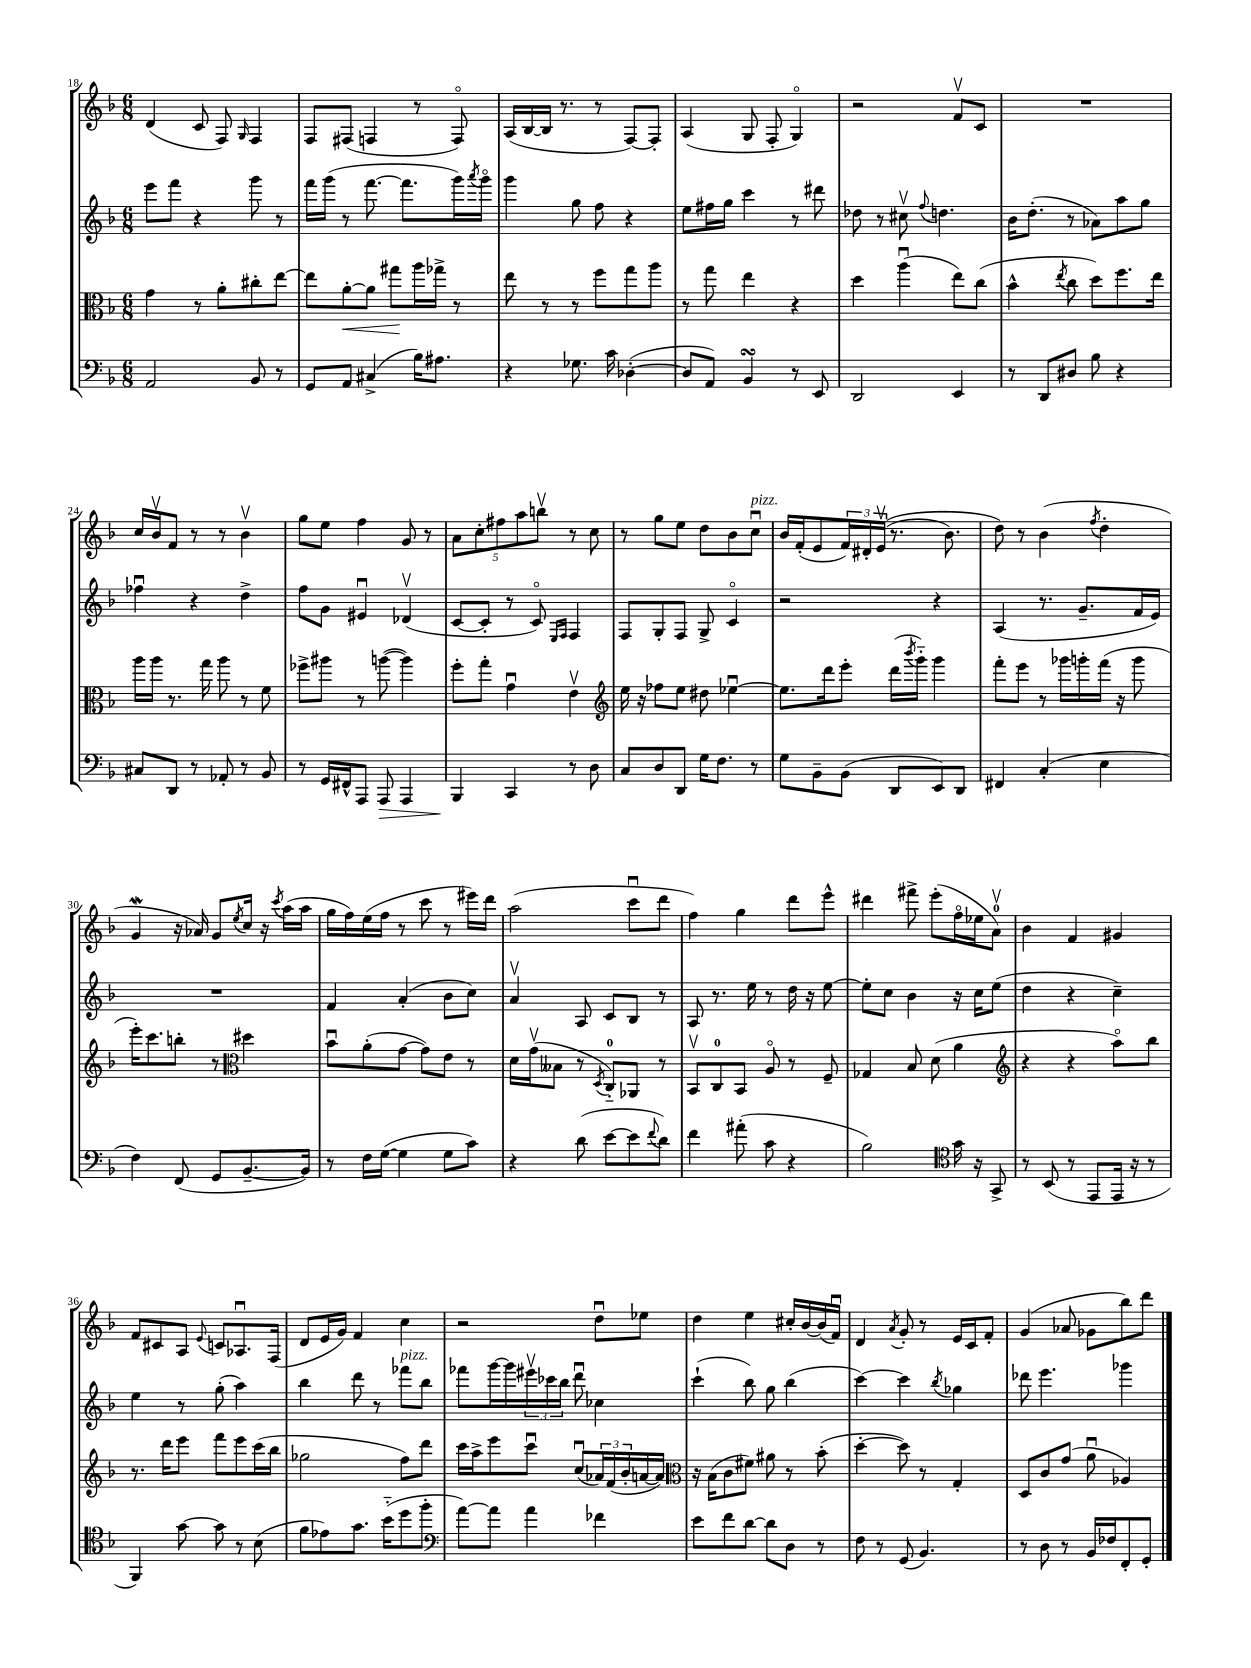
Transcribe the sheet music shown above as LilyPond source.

<<
\new StaffGroup <<
\new Staff = "s0" {
    \clef treble \key f \major \numericTimeSignature \time 6/8
    d'4( c'8 f8) \grace { g16 } f4 |
    f8 fis8( f4 r8 f8\flageolet) |
    a16( bes16~ bes16 r8. r8 f8~) f8-. |
    a4( g8 f8-. g4\flageolet) |
    r2 f'8\upbow c'8 |
    R2. |
    c''16 bes'16\upbow f'8 r8 r8 bes'4\upbow |
    g''8 e''8 f''4 g'8 r8 |
    \tuplet 5/4 { a'8 c''8-. fis''8 a''8 b''8\upbow } r8 c''8 |
    r8 g''8 e''8 d''8 bes'8 c''8\downbow^\markup { \italic "pizz." } |
    bes'16 f'16-.( e'8 \tuplet 3/2 { f'16) dis'16-. e'16\upbow(\( } r8. bes'8.) |
    d''8\) r8 bes'4( \acciaccatura { f''8 } d''4-. |
    g'4\mordent r16 aes'16) g'8 \acciaccatura { e''8 } c''16 r16 \acciaccatura { c'''8 } a''16( a''16 |
    g''16 f''16) e''16( f''16 r8 c'''8 r8 eis'''16) d'''16 |
    a''2( c'''8\downbow d'''8 |
    f''4) g''4 d'''8 e'''8-^ |
    dis'''4 fis'''8-> e'''8-.( f''16\flageolet ees''16 a'8-0\upbow) |
    bes'4 f'4 gis'4 |
    f'8 cis'8 a8 \appoggiatura { e'8 } c'8 aes8.\downbow f16( |
    d'8 e'16 g'16) f'4 c''4 |
    r2 d''8\downbow ees''8 |
    d''4 e''4 cis''16-. bes'16~ bes'16( f'16\downbow) |
    d'4 \acciaccatura { a'8 } g'8-. r8 e'16 c'16 f'8-. |
    g'4( aes'8 ges'8 bes''8) d'''8 \bar "|." |
}
\new Staff = "s1" {
    \clef treble \key f \major \numericTimeSignature \time 6/8
    e'''8 f'''8 r4 g'''8 r8 |
    f'''16 g'''16( r8 f'''8.~ f'''8. g'''16) \acciaccatura { a'''8 } g'''16\flageolet |
    g'''4 g''8 f''8 r4 |
    e''8 fis''16 g''16 c'''4 r8 dis'''8 |
    des''8 r8 cis''8\upbow \appoggiatura { f''8 } d''4. |
    bes'16 d''8.-.( r8 aes'8) a''8 g''8 |
    fes''4\downbow r4 d''4-> |
    f''8 g'8 eis'4\downbow des'4\upbow( |
    c'8~ c'8-. r8 c'8\flageolet) \grace { e16 f16 } f4 |
    f8 g8-. f8 g8-> c'4\flageolet |
    r2 r4 |
    a4( r8. g'8.-- f'16 e'16) |
    R2. |
    f'4 a'4-.( bes'8 c''8) |
    a'4\upbow a8 c'8 bes8 r8 |
    a8 r8. e''16 r8 d''16 r16 e''8~ |
    e''8-. c''8 bes'4 r16 c''16 e''8( |
    d''4 r4 c''4--) |
    e''4 r8 g''8-.( a''4) |
    bes''4 d'''8 r8 fes'''8^\markup { \italic "pizz." } bes''8 |
    fes'''8 g'''16~ g'''16 \tuplet 3/2 { eis'''16\upbow ces'''16 bes''16 } d'''8\downbow ces''4 |
    c'''4-!( bes''8) g''8 bes''4( |
    c'''4~) c'''4 \acciaccatura { bes''8 } ges''4 |
    des'''8 e'''4. ges'''4 \bar "|." |
}
\new Staff = "s2" {
    \clef alto \key f \major \numericTimeSignature \time 6/8
    g'4 r8 a'8-. cis''8-. e''8~ |
    e''8 a'8~-.\< a'8 gis''8\! a''16 ges''16-> r8 |
    e''8 r8 r8 f''8 g''8 a''8 |
    r8 g''8 e''4 r4 |
    d''4 a''4\downbow( e''8) c''8( |
    bes'4-^ \acciaccatura { e''8 } c''8 d''8) f''8. e''16 |
    a''16 a''16 r8. g''16 a''8 r8 f'8 |
    fes''8-> ais''8 r8 a''8~( a''4) |
    f''8-. g''8-. g'4\downbow e'4\upbow |
    \clef treble e''16 r16 fes''8 e''8 dis''8 ees''4~\downbow |
    ees''8. d'''16 e'''8-. d'''16( \acciaccatura { bes'''8 } g'''16-_) g'''4 |
    f'''8-. e'''8 r8 ges'''16 g'''16-. f'''16( r16 g'''8 |
    e'''16-.) c'''8. b''8-. r8 \clef alto dis''4 |
    bes'8\downbow a'8-.( g'8~ g'8) e'8 r8 |
    d'16 g'16\upbow( beses8 r8 \acciaccatura { d8 } c8-0-_) aes,8 r8 |
    bes,8\upbow c8-0 bes,8 a8\flageolet r8 f8-- |
    ges4 bes8 d'8( a'4 |
    \clef treble r4 r4 a''8\flageolet) bes''8 |
    r8. d'''16 e'''8 f'''8 e'''8 c'''16( bes''16 |
    ges''2 f''8) d'''8 |
    c'''16 a''16-> e'''8 c'''8\downbow c''8\downbow( \tuplet 3/2 { aes'16) f'16( bes'16-. } a'16~ a'16) |
    \clef alto r16 bes16( c'8 fis'8) ais'8 r8 bes'8-.( |
    d''4~-. d''8) r8 g4-. |
    d8 c'8 g'8( a'8\downbow aes4) \bar "|." |
}
\new Staff = "s3" {
    \clef bass \key f \major \numericTimeSignature \time 6/8
    a,2 bes,8 r8 |
    g,8 a,8 cis4->( bes16) ais8. |
    r4 ges8. c'16 des4~-.( |
    des8 a,8) bes,4\turn r8 e,8 |
    d,2 e,4 |
    r8 d,8 dis8 bes8 r4 |
    cis8 d,8 r8 aes,8-. r8 bes,8 |
    r8 g,16 fis,16-^ a,,8 a,,8\> a,,4 |
    bes,,4\! c,4 r8 d8 |
    c8 d8 d,8 g16 f8. r8 |
    g8 bes,8-- bes,8( d,8 e,8) d,8 |
    fis,4 c4-.( e4 |
    f4) f,8( g,8 bes,8.~-- bes,16) |
    r8 f16 g16~( g4 g8 c'8) |
    r4 d'8( e'8~ e'8 \appoggiatura { f'8 } d'8) |
    f'4 ais'8-.( c'8 r4 |
    bes2) \clef tenor g'16 r16 g,8-> |
    r8 bes,8( r8 e,8 e,16 r16 r8 |
    f,4) g'8~ g'8 r8 bes8( |
    f'8 ees'8) g'8. bes'16-_( d''8 f''8-. |
    \clef bass a'8~) a'8 a'4 fes'4 |
    e'8 f'8 d'8~ d'8 d8 r8 |
    f8 r8 g,8( bes,4.) |
    r8 d8 r8 bes,16 fes16 f,8-. g,8-. \bar "|." |
}
>>
>>
\layout { \context { \Score currentBarNumber = #18 } }
